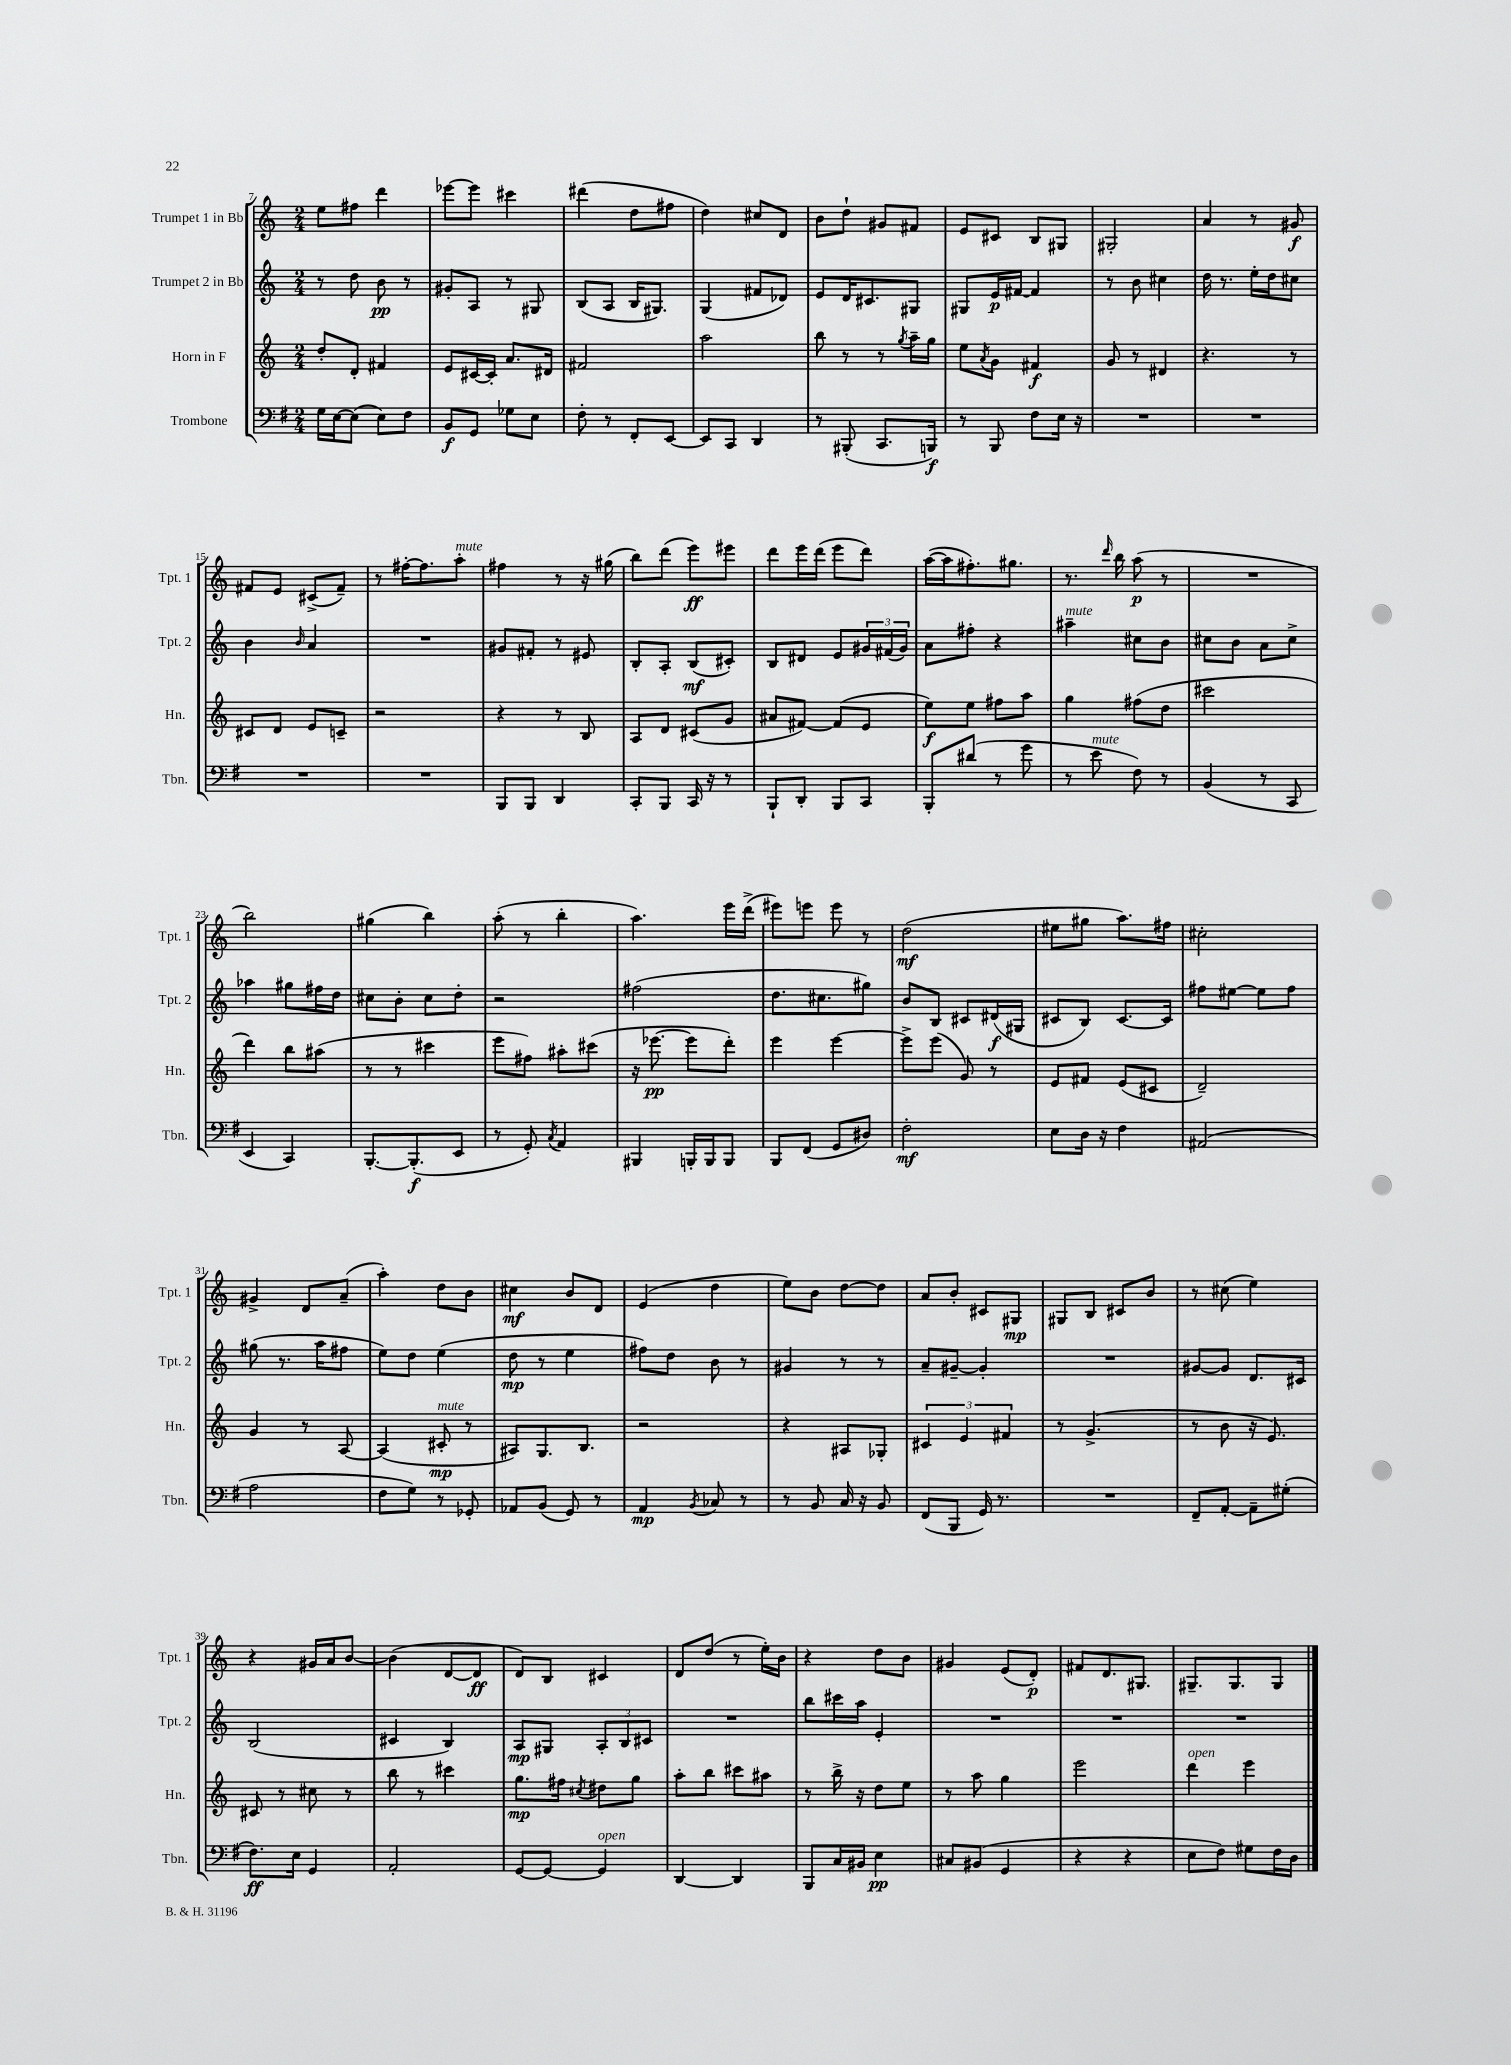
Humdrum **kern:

**kern	**kern	**kern	**kern
*staff4	*staff3	*staff2	*staff1
*clefF4	*clefG2	*clefG2	*clefG2
*k[f#]	*k[]	*k[]	*k[]
*M2/4	*M2/4	*M2/4	*M2/4
16G\LL	8dd'/L	8r	8ee\L
[16E\J	.	.	.
(8E\]J	8d'/J	8dd\	8ff#\J
8E\L)	4f#/	8b\	4ddd\
8F#\J	.	8r	.
=	=	=	=
8BB/L	8e/L	8g#'/L	[8eee-\L
8GG/J	[16c#/L	8A/J	8eee-\]J
.	16c#'/]JJ	.	.
8G-\L	8.a/L	8r	4ccc#\
8E\J	.	8G#/	.
.	16d#/Jk	.	.
=	=	=	=
8F#'\	2f#/	(8B/L	(4ddd#\
8r	.	8A/J	.
8FF#'/L	.	16B/LK	8dd\L
.	.	8.G#/J)	.
[8EE/J	.	.	8ff#\J
=	=	=	=
8EE/]L	2aa\	(4G/	4dd\)
8CC/J	.	.	.
4DD/	.	8f#/L	8cc#/L
.	.	8d-/J)	8d/J
=	=	=	=
8r	8bb\	8e/L	8b\L
(8BBB#'/	8r	16d/K	8dd`\J
.	.	8.c#/	.
8.CC/L	8r	.	8g#/L
.	8qgg/	.	.
.	16aa~\LL	8G#/J	8f#/J
16BBB/Jk)	16gg\JJ	.	.
=	=	=	=
8r	8ee\L	8G#/L	8e/L
.	8qa/	.	.
8BBB/	8g\J	16e/L	8c#/J
.	.	[16f#/JJ	.
8F#\L	4f#/	4f#/]	8B/L
16E\Jk	.	.	8G#/J
16r	.	.	.
=	=	=	=
2r	8g/	8r	2G#'/
.	8r	8b\	.
.	4d#/	4cc#\	.
=	=	=	=
2r	4.r	16dd\	4a/
.	.	8.r	.
.	.	16ee'\LL	8r
.	.	16dd\J	.
.	8r	8cc#\J	8g#/
=	=	=	=
2r	8c#/L	4b\	8f#/L
.	8d/J	.	8e/J
.	.	16qqb/	.
.	8e/L	4a/	(8c#^/L
.	8c~/J	.	8f#~/J)
=	=	=	=
2r	2r	2r	8r
.	.	.	[16ff#'\LK
.	.	.	8.ff#\]
.	.	.	8aa'\J
=	=	=	=
8BBB/L	4r	8g#/L	4ff#\
8BBB/J	.	8f#'/J	.
4DD/	8r	8r	8r
.	8B/	8e#/	16r
.	.	.	(16gg#\
=	=	=	=
8CC'/L	8A/L	8B'/L	8bb\L)
8BBB/J	8d/J	8A'/J	(8ddd\J
16CC/	(8c#/L	(8B/L	8eee\L)
16r	.	.	.
8r	8g/J	8c#'/J)	8eee#\J
=	=	=	=
8BBB`/L	8a#/L	8B/L	8ddd\L
8DD'/J	[8f#/J)	8d#/J	16eee\L
.	.	.	(16ddd\JJ
8BBB/L	(8f#/]L	8e/L	8eee\L
8CC/J	8e/J	24g#/L	8ddd\J)
.	.	(24f#/	.
.	.	24g#/JJ)	.
=	=	=	=
8BBB'/L	8ee\L)	8a\L	([16aa\LL
.	.	.	16aa\]J
(8d#/J	8ee\J	8ff#'\J	8.ff#'\)
8r	8ff#\L	4r	.
.	.	.	8.gg#\J
8g\	8aa\J	.	.
=	=	=	=
8r	4gg\	4aa#~\	8.r
8e\	.	.	.
.	.	.	16qqddd/
.	.	.	16bb\
8F#\)	(8ff#\L	8cc#\L	(8aa\
8r	8dd\J	8b\J	8r
=	=	=	=
(4BB/	2ccc#\	8cc#\L	2r
.	.	8b\J	.
8r	.	8a\L	.
8CC/	.	8cc#^\J	.
=	=	=	=
4EE/	4ddd\)	4aa-\	2bb\)
4CC/)	8bb\L	8gg#\L	.
.	(8aa#\J	16ff#\L	.
.	.	16dd\JJ	.
=	=	=	=
[8.BBB'/L	8r	8cc#\L	(4gg#\
.	8r	8b'\J	.
(8.BBB'/]	.	.	.
.	4ccc#\	8cc#\L	4bb\)
8EE/J	.	8dd'\J	.
=	=	=	=
8r	8eee\L	2r	(8aa'\
8GG'/)	8ff#\J)	.	8r
8qC/	.	.	.
4AA/	8aa#'\L	.	4bb'\
.	(8ccc#\J	.	.
=	=	=	=
4BBB#/	16r	(2ff#\	4.aa\)
.	[8.eee-\	.	.
16BBB'/LL	8eee-\]L	.	.
16BBB/J	.	.	.
8BBB/J	8ddd'\J)	.	16eee\LL
.	.	.	(16ddd^\JJ
=	=	=	=
8BBB/L	4eee\	8.dd\L	8eee#\L)
(8FF#/J	.	.	8eee\J
.	.	8.cc#\	.
8GG/L	[4eee\	.	8eee\
8D#/J)	.	8gg#\J)	8r
=	=	=	=
2F#'\	8eee^\]L	8b/L	(2dd\
.	(8eee\J	8B/J	.
.	8g/)	8c#/L	.
.	8r	(16d#/L	.
.	.	16G#/JJ	.
=	=	=	=
8E\L	8e/L	8c#/L	8ee#\L
16D\Jk	8f#/J	8B/J)	8gg#\J
16r	.	.	.
4F#\	(8e/L	[8.c#/L	8.aa\L)
.	8c#/J	.	.
.	.	16c#/]Jk	16ff#\Jk
=	=	=	=
(2AA#/	2d~/)	8ff#\L	2cc#'\
.	.	[8ee#\J	.
.	.	8ee#\]L	.
.	.	8ff#\J	.
=	=	=	=
2A\	4g/	(8gg#\	4g#^/
.	.	8.r	.
.	8r	.	8d/L
.	.	16aa\LK	.
.	[8A/	8ff#\J	(8a~/J
=	=	=	=
8F#\L	(4A/]	8ee\L)	4aa'\)
8G\J)	.	8dd\J	.
8r	8c#'/	(4ee\	8dd\L
8GG-'/	8r	.	8b\J
=	=	=	=
8AA-/L	8A#/L)	8dd\	4cc#\
(8BB/J	8.G/	8r	.
8GG/)	.	4ee\	8b/L
.	8.B/J	.	.
8r	.	.	8d/J
=	=	=	=
4AA/	2r	8ff#\L)	(4e/
.	.	8dd\J	.
8qBB/	.	.	.
8C-/	.	8b\	4dd\
8r	.	8r	.
=	=	=	=
8r	4r	4g#/	8ee\L)
8BB/	.	.	8b\J
16C/	8A#/L	8r	[8dd\L
16r	.	.	.
8BB/	8G-'/J	8r	8dd\]J
=	=	=	=
(8FF#/L	6c#/	8a~/L	8a/L
8BBB/J	.	[8g#~/J	8b'/J
.	6e/	.	.
16GG/)	.	4g#'/]	8c#/L
8.r	.	.	.
.	6f#/	.	.
.	.	.	8G#/J
=	=	=	=
2r	8r	2r	8G#/L
.	(4.g^/	.	8B/J
.	.	.	8c#/L
.	.	.	8b/J
=	=	=	=
8FF#~/L	8r	[8g#/L	8r
[8AA'/J	8b\	8g#/]J	(8cc#\
8AA~\]L	16r	8.d/L	4ee\)
.	8.e/)	.	.
(8G#'\J	.	.	.
.	.	16c#/Jk	.
=	=	=	=
8.F#\L)	8c#/	(2B/	4r
.	8r	.	.
16E\Jk	.	.	.
4GG/	8cc#\	.	16g#/LL
.	.	.	16a/J
.	8r	.	[8b/J
=	=	=	=
2AA'/	8bb\	4c#/	(4b\]
.	8r	.	.
.	4ccc#\	4B/)	[8d/L
.	.	.	8d/]J
=	=	=	=
[8GG/L	8.gg\L	8A/L	8d/L)
8GG/_J	.	8G#/J	8B/J
.	16ff#\Jk	.	.
.	8qcc#/	.	.
4GG/]	8dd#\L	12A'/L	4c#/
.	.	12B/	.
.	8gg\J	.	.
.	.	12c#/J	.
=	=	=	=
[4DD/	8aa'\L	2r	8d/L
.	8bb\J	.	(8dd/J
4DD/]	8ccc#\L	.	8r
.	8aa#\J	.	16ee'\LL)
.	.	.	16b\JJ
=	=	=	=
8BBB/L	8r	8bb\L	4r
16C/L	16bb^\	16ccc#\L	.
16BB#/JJ	16r	16aa\JJ	.
4E\	8dd\L	4e'/	8dd\L
.	8ee\J	.	8b\J
=	=	=	=
8C#/L	8r	2r	4g#/
(8BB#/J	8aa\	.	.
4GG/	4gg\	.	(8e/L
.	.	.	8d'/J)
=	=	=	=
4r	2eee\	2r	8f#/L
.	.	.	8.d/
4r	.	.	.
.	.	.	8.G#/J
=	=	=	=
8E\L	4ddd\	2r	8.G#~/L
8F#\J)	.	.	.
.	.	.	8.G#/
8G#\L	4eee\	.	.
16F#\L	.	.	8G#/J
16D\JJ	.	.	.
==	==	==	==
*-	*-	*-	*-
